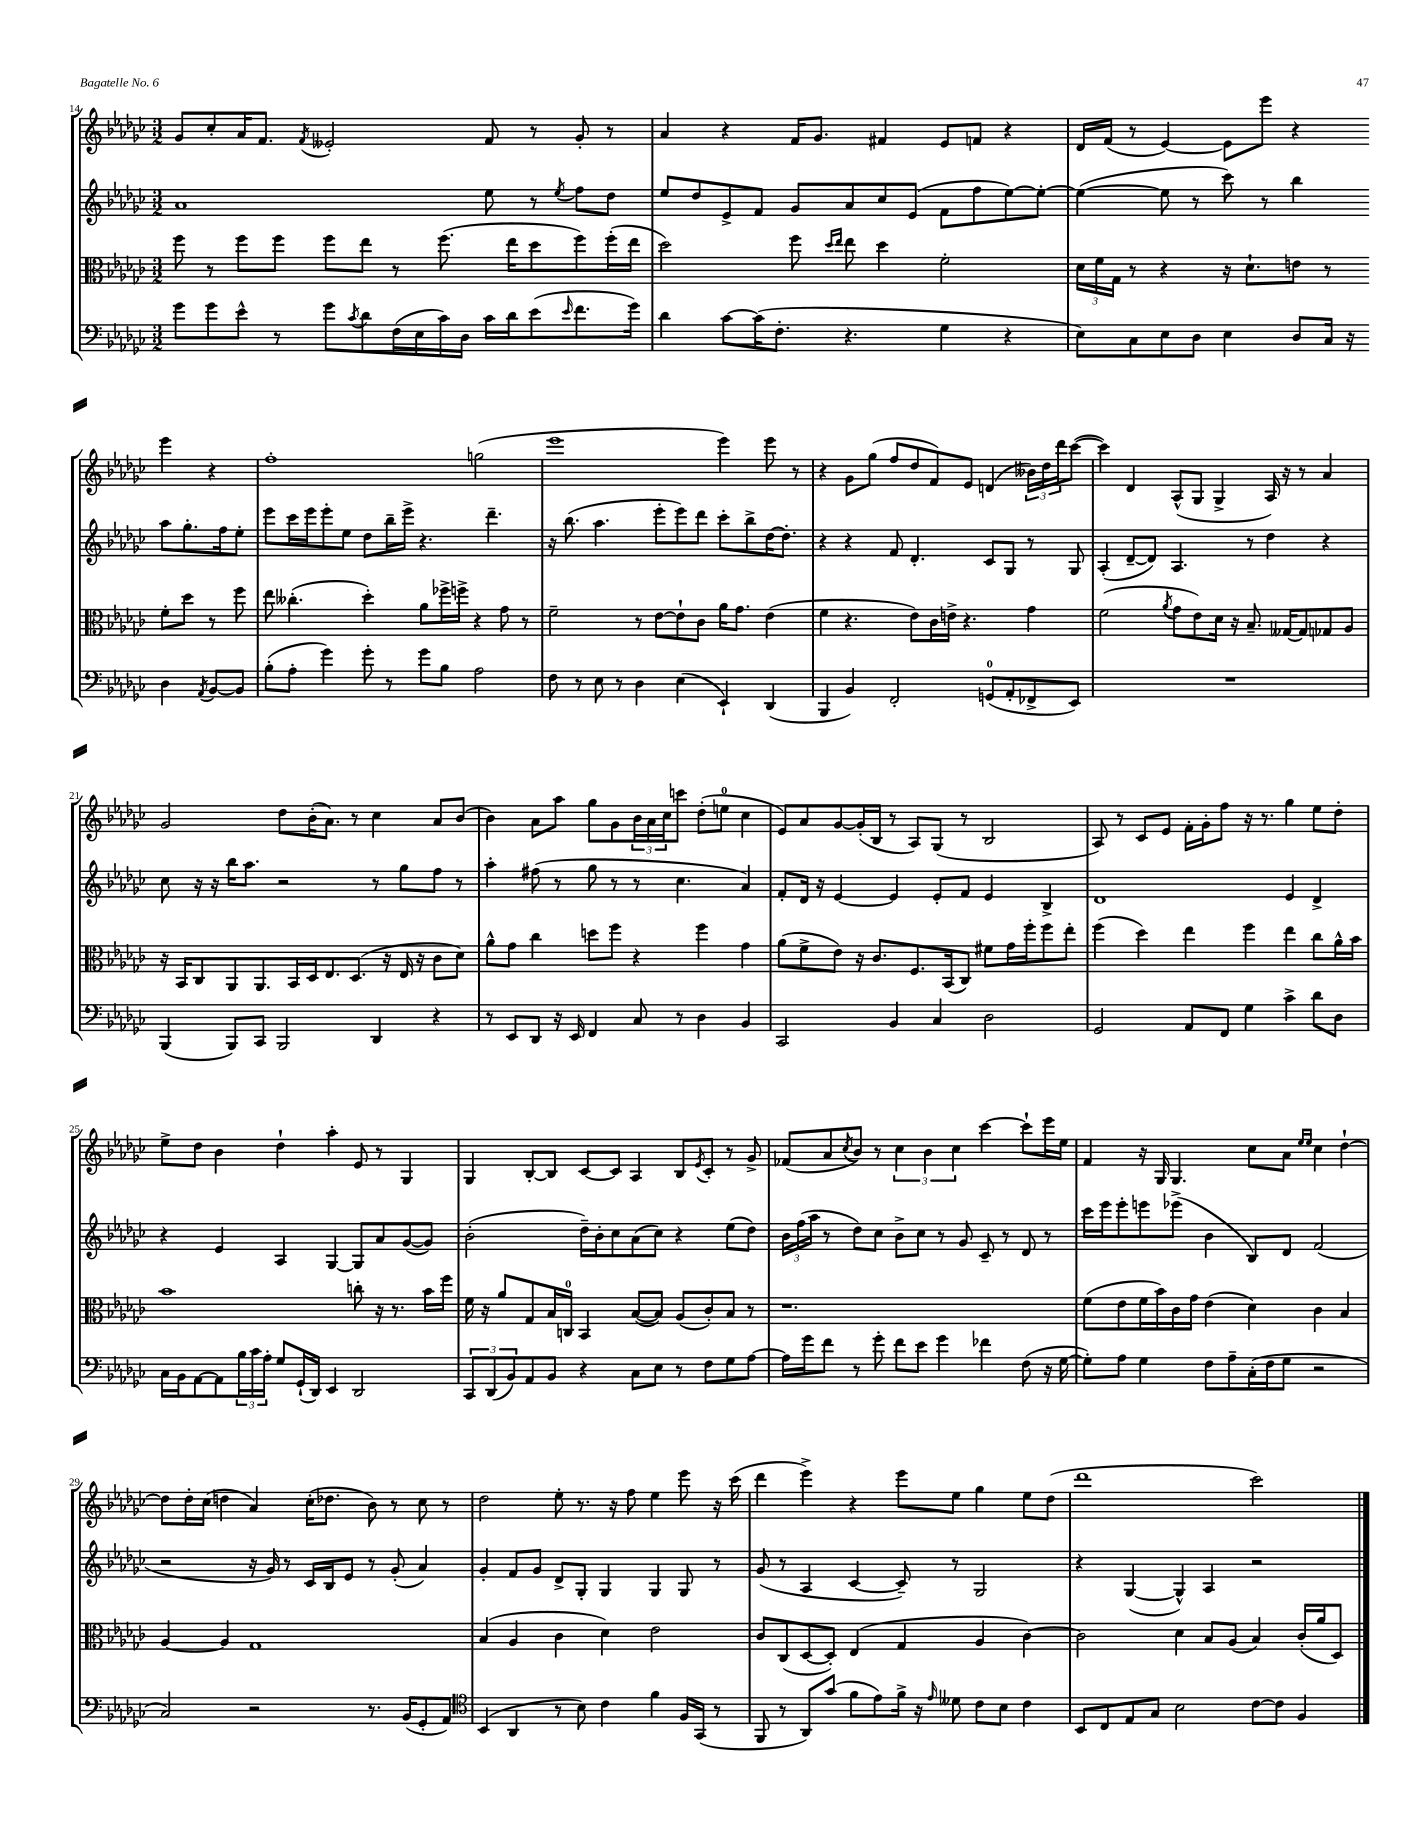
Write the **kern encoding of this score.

**kern	**kern	**kern	**kern
*staff4	*staff3	*staff2	*staff1
*clefF4	*clefC3	*clefG2	*clefG2
*k[b-e-a-d-g-c-]	*k[b-e-a-d-g-c-]	*k[b-e-a-d-g-c-]	*k[b-e-a-d-g-c-]
*M3/2	*M3/2	*M3/2	*M3/2
8g-\L	8ff\	1a-	8g-/L
8g-\	8r	.	8cc-'/
8e-^^\J	8ff\L	.	16a-/K
.	.	.	8.f/J
8r	8ff\J	.	.
.	.	.	8qf/
8g-\L	8ff\L	.	2e--'/
8qc-/	.	.	.
8d-\	8ee-\J	.	.
(16F\L	8r	.	.
16E-\	.	.	.
16c-\)	(8.ff\	.	.
16D-\JJ	.	.	.
16c-\LL	.	8ee-\	8f/
16d-\J	16ee-\LK	.	.
(8e-\	8dd-\	8r	8r
16qqe-/	.	8qee-/	.
8.f\	8ff\)	8ff\L	8g-'/
.	(16ff'\L	8dd-\J	8r
16g-\Jk)	16ee-\JJ	.	.
=	=	=	=
4d-\	2dd-\)	8ee-/L	4a-/
.	.	8dd-/	.
[8c-\L	.	8e-^/	4r
(16c-\]K	.	8f/J	.
8.F'\J	.	.	.
.	8ff\	8g-/L	16f/LK
.	.	.	8.g-/J
.	16qqdd-/LL	.	.
.	16qqee-/JJ	.	.
4.r	8ee-\	8a-/	.
.	4dd-\	8cc-/	4f#/
.	.	(8e-/J	.
4G-\	2f'\	8f\L	8e-/L
.	.	8ff\	8f/J
4r	.	[8ee-\)	4r
.	.	8ee-'\_J	.
=	=	=	=
8E-\L)	24d-\LL	(4ee-\_	16d-/LL
.	24f\	.	.
.	.	.	(16f/JJ
.	24G-\JJ	.	.
8C-\	8r	.	8r
8E-\	4r	8ee-\]	[4e-/)
8D-\J	.	8r	.
4E-\	16r	8ccc-\)	8e-\]L
.	8.d-`\L	.	.
.	.	8r	8eee-\J
8D-/L	8e\J	4bb-\	4r
16C-/Jk	8r	.	.
16r	.	.	.
4D-\	8f'\L	8aa-\L	4eee-\
.	8dd-\J	8.gg-'\	.
8qAA-/	.	.	.
[8BB-/L	8r	.	4r
.	.	16ff\k	.
8BB-/]J	8ff\	8ee-'\J	.
=	=	=	=
(8B-'\L	8ee-\	8eee-\L	1ff'
8A-'\J	(4.cc--'\	16ccc-\L	.
.	.	16eee-\J	.
4g-\)	.	8eee-'\	.
.	.	8ee-\J	.
8g-'\	4dd-'\)	8dd-\L	.
8r	.	16bb-~\L	.
.	.	16eee-^\JJ	.
8g-\L	8a-\L	4.r	.
8B-\J	16ff-^\L	.	.
.	16ff^\JJ	.	.
2A-\	4r	.	(2gg\
.	.	4.ddd-~\	.
.	8g-\	.	.
.	8r	.	.
=	=	=	=
8F\	2f~\	16r	1eee-
.	.	(8.bb-\	.
8r	.	.	.
8E-\	.	4.aa-\	.
8r	.	.	.
4D-\	8r	.	.
.	[8e-\L	8eee-'\L	.
(4E-\	8e-`\]	8eee-\)	.
.	8c-\J	8ddd-\J	.
4EE-`/)	16a-\LK	8ccc-'\L	4eee-\)
.	8.g-\J	.	.
.	.	8bb-^\	.
(4DD-/	(4e-\	[16dd-\K	8eee-\
.	.	8.dd-'\]J	.
.	.	.	8r
=	=	=	=
4BBB-/	4f\	4r	4r
4BB-/)	4.r	4r	8g-\L
.	.	.	(8gg-\J
2FF'/	.	8f/	8ff/L
.	8e-\L)	4.d-'/	8dd-/
.	16c-\L	.	8f/)
.	16e^\JJ	.	.
.	4.r	.	8e-/J
(8GG/L	.	8c-/L	(4d/
8AA-'/	.	8G-/J	.
8FF-^/	4g-\	8r	24b--\LL)
.	.	.	24dd-\
.	.	.	24ddd-\J
8EE-/J)	.	8G-/	([8ccc-\J
=	=	=	=
1.r	(2f\	(4A-'/	4ccc-\])
.	.	[8d-~/L	4d-/
.	.	8d-/]J)	.
.	8qa-/	.	.
.	8g-\L	4.A-/	(8A-^^/L
.	8e-\)	.	8G-/J
.	16d-\Jk	.	4G-^/
.	16r	.	.
.	8.B-~/	8r	.
.	.	4dd-\	16A-/)
.	[16G--/LK	.	16r
.	8G--/]	.	8r
.	8G-/	4r	4a-/
.	8A-/J	.	.
=	=	=	=
(4BBB-/	16r	8cc-\	2g-/
.	16BB-/LK	.	.
.	8C-/	16r	.
.	.	16r	.
8BBB-/L)	8AA-/	16bb-\LK	.
.	.	8.aa-\J	.
8CC-/J	8.AA-/	.	.
2BBB-/	.	2r	8dd-\L
.	16BB-/L	.	.
.	16D-/J	.	(16b-'\K
.	8.E-/	.	8.a-\J)
.	(8.D-/J	.	8r
4DD-/	.	8r	4cc-\
.	16r	.	.
.	16E-/	8gg-\L	.
.	16r	.	.
4r	8c-\L	8ff\J	8a-/L
.	8d-\J)	8r	(8b-/J
=	=	=	=
8r	8a-^^\L	4aa-'\	4b-\)
8EE-/L	8g-\J	.	.
8DD-/J	4cc-\	(8ff#\	8a-\L
16r	.	8r	8aa-\J
16EE-/	.	.	.
4FF/	8dd\L	8gg-\	8gg-\L
.	8ff\J	8r	8g-\
8C-/	4r	8r	24b-\L
.	.	.	24a-\
.	.	.	24cc-\J
8r	.	4.cc-\	8ccc\J
4D-\	4ff\	.	(8dd-'\L
.	.	.	8ee\J
4BB-/	4g-\	4a-/)	4cc-\
=	=	=	=
2CC-/	(8a-\L	8f'/L	8e-/L)
.	8f^\	16d-/Jk	8a-/
.	.	16r	.
.	8e-\J)	[4e-/	[8g-/
.	16r	.	(16g-'/]L
.	8.c-/L	.	16B-/JJ
4BB-/	.	4e-/]	8r
.	8.F/	.	8A-/L)
4C-/	.	8e-'/L	(8G-/J
.	(16BB-/k	.	.
.	8C-/J)	8f/J	8r
2D-\	8f#\L	4e-/	2B-/
.	16g-\L	.	.
.	16ff'\J	.	.
.	8ff\	4B-^/	.
.	8ee-'\J	.	.
=	=	=	=
2GG-/	(4ff\	1d-	8A-/)
.	.	.	8r
.	4dd-\)	.	8c-/L
.	.	.	8e-/J
8AA-/L	4ee-\	.	16f'\LL
.	.	.	16g-'\J
8FF/J	.	.	8ff\J
4G-\	4ff\	.	16r
.	.	.	8.r
4c-^\	4ee-\	4e-/	4gg-\
8d-\L	8cc-\L	4d-^/	8ee-\L
8D-\J	16a-^^\L	.	8dd-'\J
.	16b-\JJ	.	.
=	=	=	=
16C-\LL	1b-	4r	8ee-^\L
16BB-\J	.	.	.
[8AA-\	.	.	8dd-\J
8AA-\]	.	4e-/	4b-\
24B-\L	.	.	.
24c-\	.	.	.
24A-'\JJ	.	.	.
8G-/L	.	4A-/	4dd-`\
(16GG-`/L	.	.	.
16DD-/JJ)	.	.	.
4EE-/	.	[4G-/	4aa-'\
2DD-/	8cc'\	8G-/]L	8e-/
.	16r	8a-/	8r
.	8.r	.	.
.	.	([8g-/	4G-/
.	16b-\LL	8g-/]J)	.
.	16ff\JJ	.	.
=	=	=	=
12CC-/L	16f\	(2b-'\	4G-/
.	16r	.	.
(12DD-/	.	.	.
.	8a-/L	.	.
12BB-/)	.	.	.
8AA-/	8G-/	.	[8B-'/L
8BB-/J	16B-/L	.	8B-/]J
.	16C/JJ	.	.
4r	4BB-/	16dd-~\LL)	[8c-/L
.	.	16b-'\J	.
.	.	8cc-\	8c-/]J
8C-\L	([8B-/L	(8a-\	4A-/
8E-\J	8B-/]J)	8cc-\J)	.
8r	(8A-/L	4r	8B-/L
.	.	.	8qe-/
8F\L	8c-'/)	.	8c-'/J
8G-\	8B-/J	(8ee-\L	8r
[8A-\J	8r	8dd-\J)	8g-^/
=	=	=	=
16A-\]LL	1.r	24b-\LL	(8f-/L
.	.	(24ff\	.
16g-\J	.	.	.
.	.	24aa-\JJ	.
8f\J	.	8r	8a-/
.	.	.	8qcc-/
8r	.	8dd-\L)	8b-/J)
8g-'\	.	8cc-\J	8r
8f\L	.	8b-^\L	6cc-\
8e-\J	.	8cc-\J	.
.	.	.	6b-\
4g-\	.	8r	.
.	.	.	6cc-\
.	.	8g-/	.
4f-\	.	8c-~/	[4ccc-\
.	.	8r	.
(8F\	.	8d-/	8ccc-`\]L
16r	.	8r	16eee-\L
[16G-\	.	.	16ee-\JJ
=	=	=	=
8G-'\]L)	(8f\L	16ccc-\LL	4f/
.	.	16eee-\J	.
8A-\J	8e-\	8eee-'\	.
4G-\	16f\L	8eee\	16r
.	16b-\)	.	16G-/
.	16c-\	(8eee-^\J	4.G-/
.	16g-\JJ	.	.
8F\L	(4e-\	4b-\	.
8A-~\	.	.	.
(16C-'\L	4d-\)	8B-/L)	8cc-\L
16F\J	.	.	.
8G-\J	.	8d-/J	8a-\J
.	.	.	16qqee-/LL
.	.	.	16qqee-/JJ
2r	4c-\	(2f/	4cc-\
.	4B-/	.	[4dd-`\
=	=	=	=
2C-/)	[4A-/	2r	8dd-\]L
.	.	.	16dd-'\L
.	.	.	(16cc-\JJ
.	4A-/]	.	4dd\
2r	1G-	16r	4a-/)
.	.	16g-/)	.
.	.	8r	.
.	.	16c-/LL	(16cc-'\LK
.	.	16B-/J	8.dd-\J
.	.	8e-/J	.
8.r	.	8r	8b-\)
.	.	(8g-'/	8r
(16BB-/LK	.	.	.
8GG-'/	.	4a-/)	8cc-\
8AA-/J)	.	.	8r
=	=	=	=
*clefC4	*	*	*
(4BB-/	(4B-/	4g-'/	2dd-\
4AA-/	4A-/	8f/L	.
.	.	8g-/J	.
8r	4c-\	8d-^/L	8ee-'\
8B-\)	.	8G-'/J	8.r
4c-\	4d-\)	4G-/	.
.	.	.	16r
.	.	.	8ff\
4f\	2e-\	4G-/	4ee-\
16F/LL	.	8G-/	8eee-\
(16GG-/JJ	.	.	.
8r	.	8r	16r
.	.	.	(16ccc-\
=	=	=	=
8FF/	8c-/L	(8g-/	4ddd-\
8r	(8C-/	8r	.
8AA-/L)	[8D-/	4A-/	4eee-^\)
(8g-/J	8D-'/]J)	.	.
8f\L	(4E-/	[4c-/	4r
8e-\)	.	.	.
16f^\Jk	4G-/	8c-~/])	8eee-\L
16r	.	.	.
16qqe-/	.	.	.
8d--\	.	8r	8ee-\J
8c-\L	4A-/	2G-/	4gg-\
8B-\J	.	.	.
4c-\	[4c-\)	.	8ee-\L
.	.	.	(8dd-\J
=	=	=	=
8BB-/L	2c-\]	4r	1ddd-
8C-/	.	.	.
8E-/	.	([4G-/	.
8G-/J	.	.	.
2B-\	4d-\	4G-^^/])	.
.	8B-/L	4A-/	.
.	(8A-/J	.	.
[8c-\L	4B-/)	2r	2ccc-\)
8c-\]J	.	.	.
4F/	(16c-'/LL	.	.
.	16a-/J	.	.
.	8D-/J)	.	.
==	==	==	==
*-	*-	*-	*-
